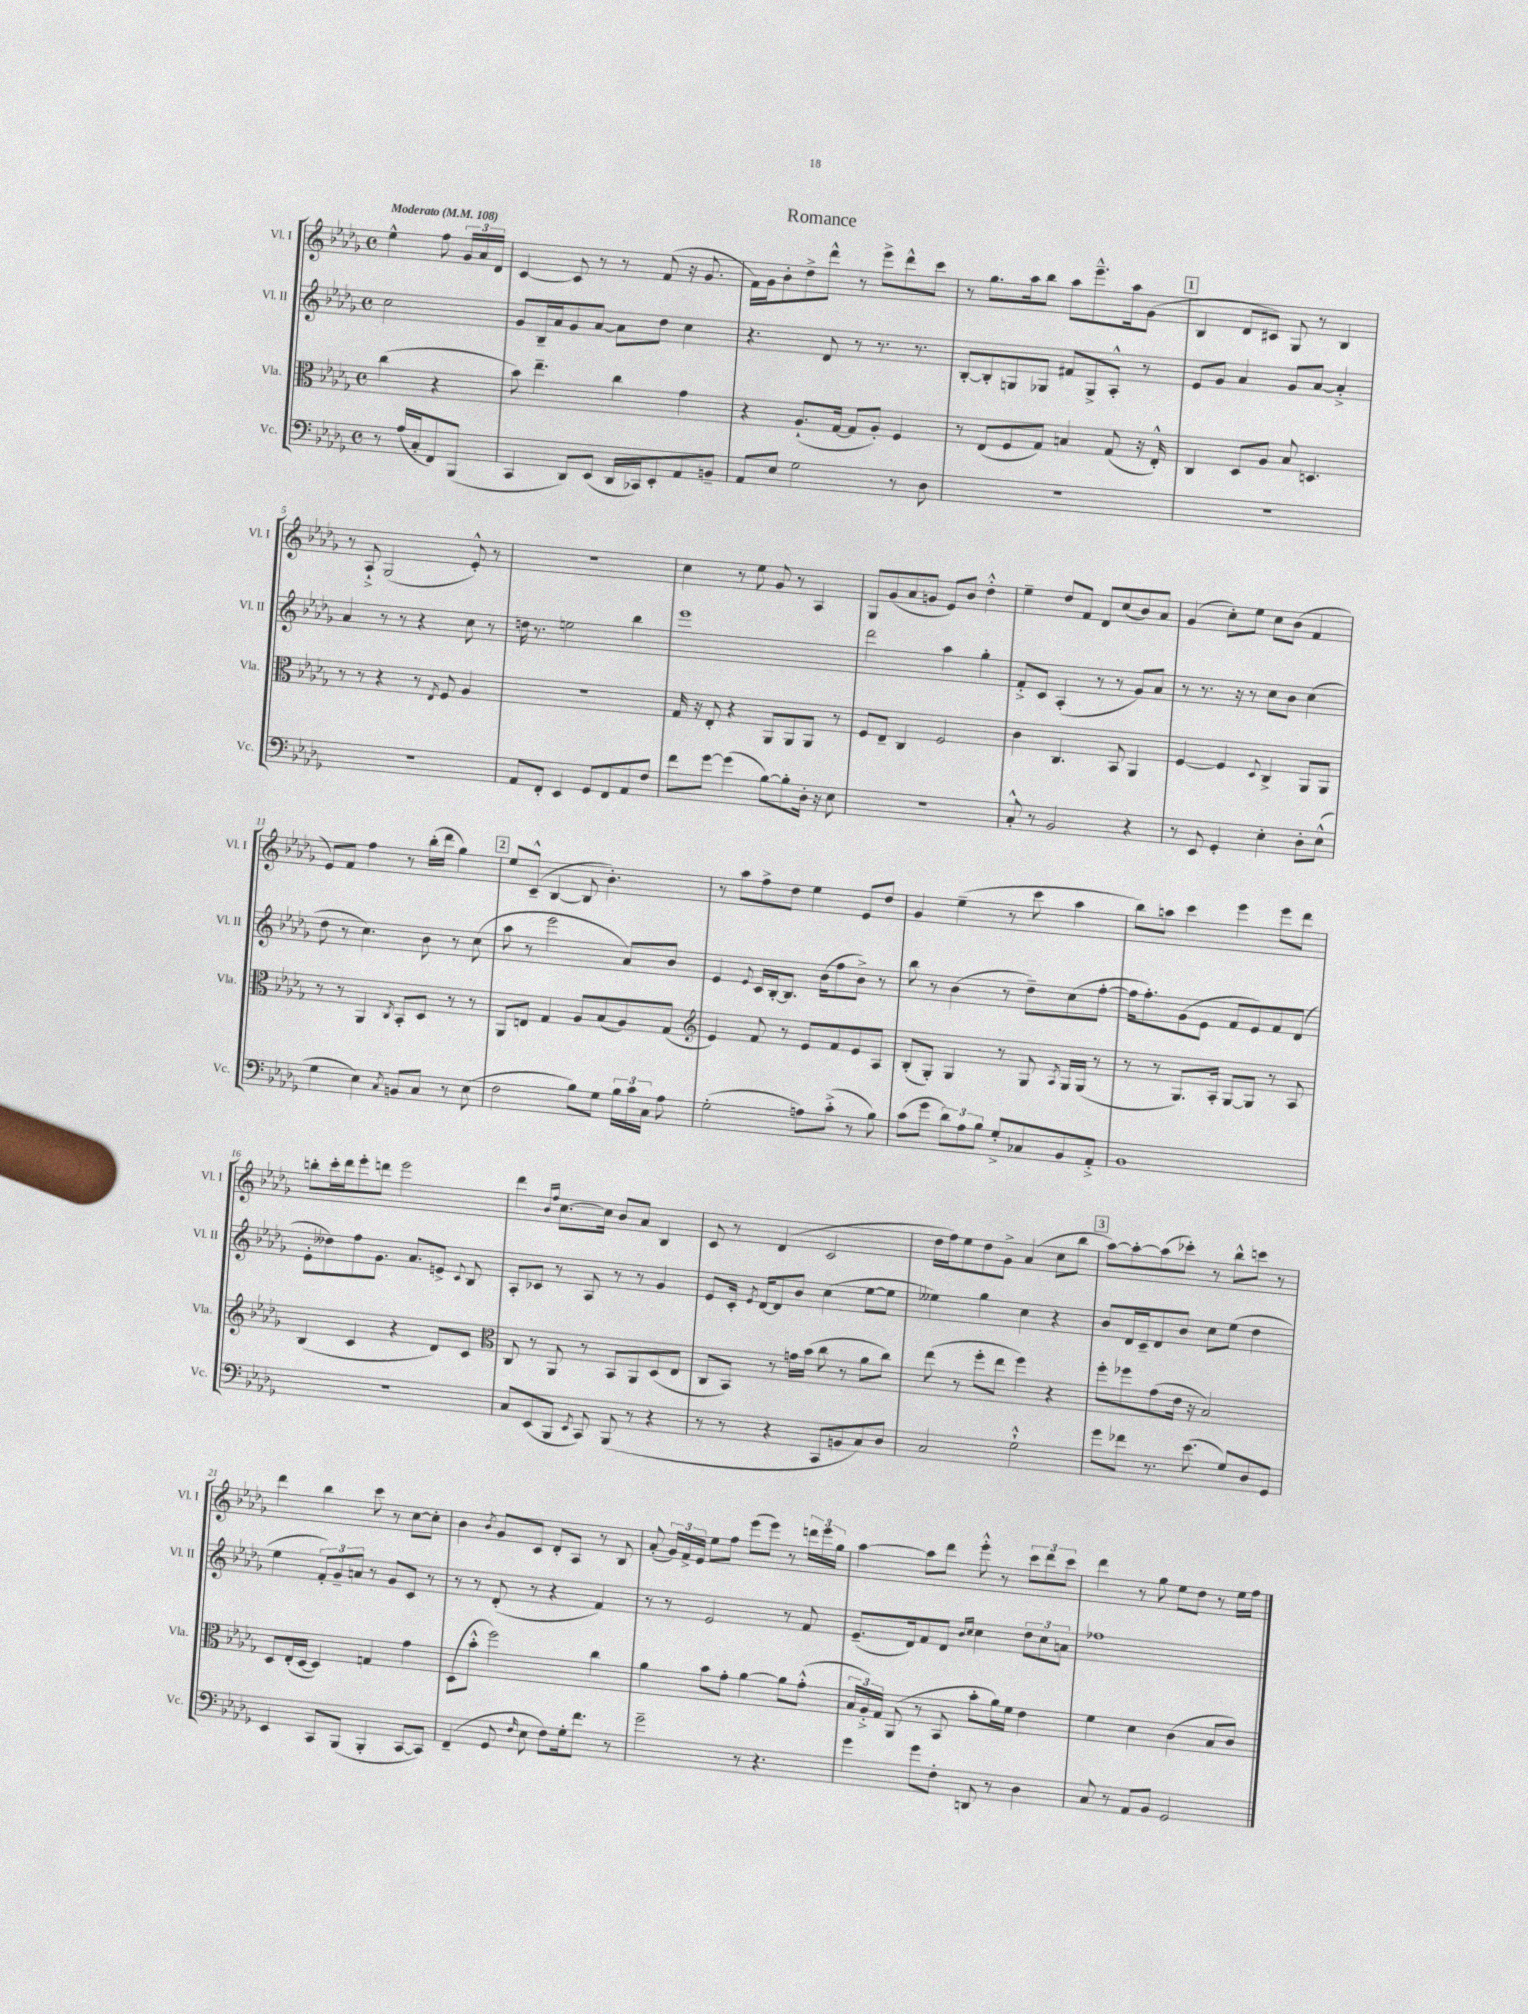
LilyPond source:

\header { title = "Romance" }
<<
\new StaffGroup <<
\new Staff = "s0" \with { instrumentName = "Vl. I" shortInstrumentName = "Vl. I" } {
    \clef treble \key des \major \defaultTimeSignature \time 4/4 \partial 2 \tempo "Moderato" 4 = 108
    \autoBeamOff ees''4-^ f''8 \tuplet 3/2 { ges'16[ aes'16 des'16] } |
    c'4~ c'8 r8 r8 f'8( r16 ges'8. |
    f'16[) ges'16 bes'8-. des''8-> des'''8]-^ r8 ees'''8[-> des'''8-^ c'''8] |
    r8 ges''8.[ aes''16 bes''8] aes''8[ ees'''8.---^ aes''16 ges'8]( |
    \mark \markup { \box "1" } bes4 des'8[ cis'8]) ges8 r8 bes4 |
    r8 aes8-!-> ges2( ees'8-.-^) r8 |
    R1 |
    c''4 r8 ees''8 ges'8 r8 aes4 |
    ges8[ ges'8( aes'8 g'8] ees'8[) bes'8] des''4-.-^ |
    ees''4-- des''8[ f'8] des'8[ c''8( bes'8) aes'8] |
    ges'4( c''8[-.) ees''8] c''8[ bes'8]( f'4 |
    ees'8[) f'8] f''4 r8 bes''16[-.( des'''16] ges''4) |
    \mark \markup { \box "2" } ees''8[ c'8]---^( bes4~ bes8 bes'4.-.) |
    r8 aes''8[ f''8-> des''8] ees''4 ees'8[ des''8] |
    ges'4 ees''4--( r8 c'''8 aes''4 |
    bes''8[) a''8] c'''4 ees'''4 ees'''8[ des'''8] |
    b''8[-. c'''16-. des'''16 ees'''8-. d'''8] ees'''2 |
    des'''4 \grace { bes'16[ f''16] } c''8.[~ c''16] bes'8[ aes'8] bes4 |
    c'8 r8 des'4( c'2 |
    des''16[ f''16) ees''8 des''8 ges'8]-> aes'4( c''8[ bes''8] |
    \mark \markup { \box "3" } aes''8[~) aes''8~-. aes''8( ces'''8]-.) r8 bes''8[-^ c'''8] r8 |
    des'''4 bes''4 c'''8 r8 c''8[~ c''8]-. |
    bes'4 \acciaccatura { bes'8 } ges'8[ c'8] des'8[-. aes8] r8 bes8 |
    aes'8-.( \tuplet 3/2 { ges'16[) f'16-> ees'16] } ees''8[ f''8] ees'''8[( ees'''8]) r8 \tuplet 3/2 { d'''16[ ees'''16 ges''16] } |
    aes''4~ aes''8[ des'''8] ees'''8-.-^ r8 \tuplet 3/2 { c'''8[ des'''8 c'''8] } |
    des'''4 r8 ges''8 ees''8[ des''8] r8 ees''16[ f''16] \bar "|." |
}
\new Staff = "s1" \with { instrumentName = "Vl. II" shortInstrumentName = "Vl. II" } {
    \clef treble \key des \major \defaultTimeSignature \time 4/4 \partial 2
    \autoBeamOff c''2 |
    ges'8[ bes16-- aes'16 ges'8 aes'8]~ aes'8[ des''8] c''4 |
    r4. des'8 r8 r8. r8. |
    bes8[~-. bes8-. g8 ges8] fis'8[ ges8-> aes8]-.-^ r8 |
    \mark \markup { \box "1" } ees'8[ ges'8] aes'4 ges'8[ aes'8]~ aes'4-.-> |
    aes'4 r8 r8 r4 c''8 r8 |
    d''16 r8. e''2 bes''4 |
    ees'''1 |
    des'''2 aes''4 ges''4-. |
    f'8[-.-> c'8] aes4-.( r8 r8 ges'8[) aes'8] |
    r8 r8. r16 r8 c''8[ bes'8] c''4( |
    des''8 r8 c''4.) bes'8 r8 c''8( |
    \mark \markup { \box "2" } aes''8 r8 ees'''2 aes'8[) bes'8] |
    ees'4 \appoggiatura { ees'8 } c'16[ bes16~-. bes8.] bes'16[( f''8 bes'8]->) r8 |
    bes''8 r8 bes'4( r8 des''8[--) c''8( f''8]~-. |
    f''16[ f''8.-.) ges'8( ees'8] f'8[ ees'8) f'8 des'8]( |
    ees'8[-. deses''8) f''8 ges'8.] aes'8.[ e'8]-> \appoggiatura { c'8 } bes8 |
    aes8[-. ces'8] r8 aes8 r8 r8 ges'4 |
    ees'8[ c'16]-. \acciaccatura { ees'8 } des'16[~ des'8 bes'8] c''4( ees''8[~ ees''8] |
    eeses''4) ges''4 c''4 r4 |
    \mark \markup { \box "3" } bes'8[ des'16 c'16-- des'8 bes'8] c''8[ ees''8]( des''4 |
    ees''4 \tuplet 3/2 { f'8[-.) ges'8-- a'8] } r8 ges'8[ c'8] r8 |
    r8 r8 des'8-.( r8 r4 f'4) |
    r8 r8 ees'2 r8 f'8 |
    ees'8.[--( des'16) f'8 des'8] \grace { bes'16[ c''16] } c''4 \tuplet 3/2 { des''8[ c''8 a'8] } |
    fes''1 \bar "|." |
}
\new Staff = "s2" \with { instrumentName = "Vla." shortInstrumentName = "Vla." } {
    \clef alto \key des \major \defaultTimeSignature \time 4/4 \partial 2
    \autoBeamOff c''4( r4 |
    bes'8) ees''4.-- c''4 ges'4 |
    r4 aes8.[-!( ges16]~ ges8[ aes8]-.) f4 |
    r8 ees8[( f8 ges8]) b4 ges8( r16 ees16-.-^) |
    \mark \markup { \box "1" } c4 des8[ aes8] bes8 d4. |
    r8 r8 r4 r8 \acciaccatura { ees8 } f8 aes4 |
    R1 |
    ges16 r16 ees8-. r4 aes,8[ aes,8 aes,8] r8 |
    f8[ ees8]-- c4 f2 |
    c'4 c4. bes,8 aes,4 |
    f4~ f4 \appoggiatura { des8 } c4-> aes,8[ aes,8] |
    r8 r8 aes,4 \acciaccatura { c8 } bes,8[-. des8] r8 r8 |
    \mark \markup { \box "2" } aes,8[ e8] ges4 aes8[ bes8( aes8) ges8]( |
    \clef treble ees'4) f'8 r8 ees'8[ f'8 ees'8 aes8] |
    bes8[-.( ges8]-.) ges4 r8 ges8 \acciaccatura { aes8 } ges16[ ges16]( r8 |
    r8 r8 ges8.[) aes16]-. ges8[~ ges8] r8 aes8 |
    bes4( c'4 r4 des'8[) c'8] |
    \clef alto c8 r8 aes,8 r8 bes,8[ aes,8 des8( ees8] |
    c8[ bes,8]) r8 g'16[ bes'16]( c''8 r8 aes'8[ c''8]) |
    ees''8( r8 f''8[-. ees''8] f''4) r4 |
    \mark \markup { \box "3" } f''8[-. fes''8 ges'8( ees'16] r16 bes2) |
    des8[ ees16-.( des16]~ des4) g4 ges'4 |
    des8[( bes'8]-.-^ f''2) c''4 |
    aes'4 bes'8[ ges'8]-. aes'4~ aes'8[ ges'8]-.-^( |
    \tuplet 3/2 { bes16[ aes16-.->) ges16] } aes,8( r8 bes,8 bes'8[-. aes'16) f'16] ees'4 |
    f'4 des'4 c'4( bes8[ c'8]) \bar "|." |
}
\new Staff = "s3" \with { instrumentName = "Vc." shortInstrumentName = "Vc." } {
    \clef bass \key des \major \defaultTimeSignature \time 4/4 \partial 2
    \autoBeamOff r8 aes16[( c16-. f,8) bes,,8]( |
    c,4 des,8[) ees,8]( des,16[ ces,16) ees,8-. aes,8 b,8]-- |
    aes,8[ ees8] ges2 r8 des8 |
    R1 |
    \mark \markup { \box "1" } R1 |
    R1 |
    aes,8[ f,8]-. ees,4 ges,8[ f,8 aes,8 f8] |
    f'8[ ges'8]~ ges'4( bes8[~) bes8-. des16]-. r16 ees8 |
    r1 |
    c8-.-^ r8 bes,2 r4 |
    r8 ees,8 ges,4-. ees4-. des8[-. ees8]-^( |
    ges4 ees4) \acciaccatura { c8 } b,8[ c8] r8 ees8( |
    \mark \markup { \box "2" } f2 bes8[) ges8] \tuplet 3/2 { bes16[ c'16 c16] } aes8 |
    ges2-.( a8[) c'8]-.->( r8 bes8) |
    c'8[( ges'8] \tuplet 3/2 { des'8[) aes8 bes8] } ges8[-.-> ces8 bes,8 aes,8]-.-> |
    bes,1 |
    R1 |
    c8[ ees,8( bes,,8] \acciaccatura { ees,8 } c,8) bes,,8( r8 r4 |
    r8 r8 r4 c,8[ b,8 c8) des8] |
    c2 ges2-!-^ |
    \mark \markup { \box "3" } ges'8[ fes'8] r8. ees'8.( ges8[) des8 ges,8] |
    ees,4 c,8[ bes,,8]( bes,,4-. c,8[~ c,8]) |
    f,4--( ges,8 \grace { f16 } ees8 f8[) ges16-. f'8.] r8 |
    ges'2-- r8 r4. |
    ges'4 ges'8[ f8]-. d,8 r8 des4 |
    c8 r8 aes,8[ bes,8] ges,2 \bar "|." |
}
>>
>>
